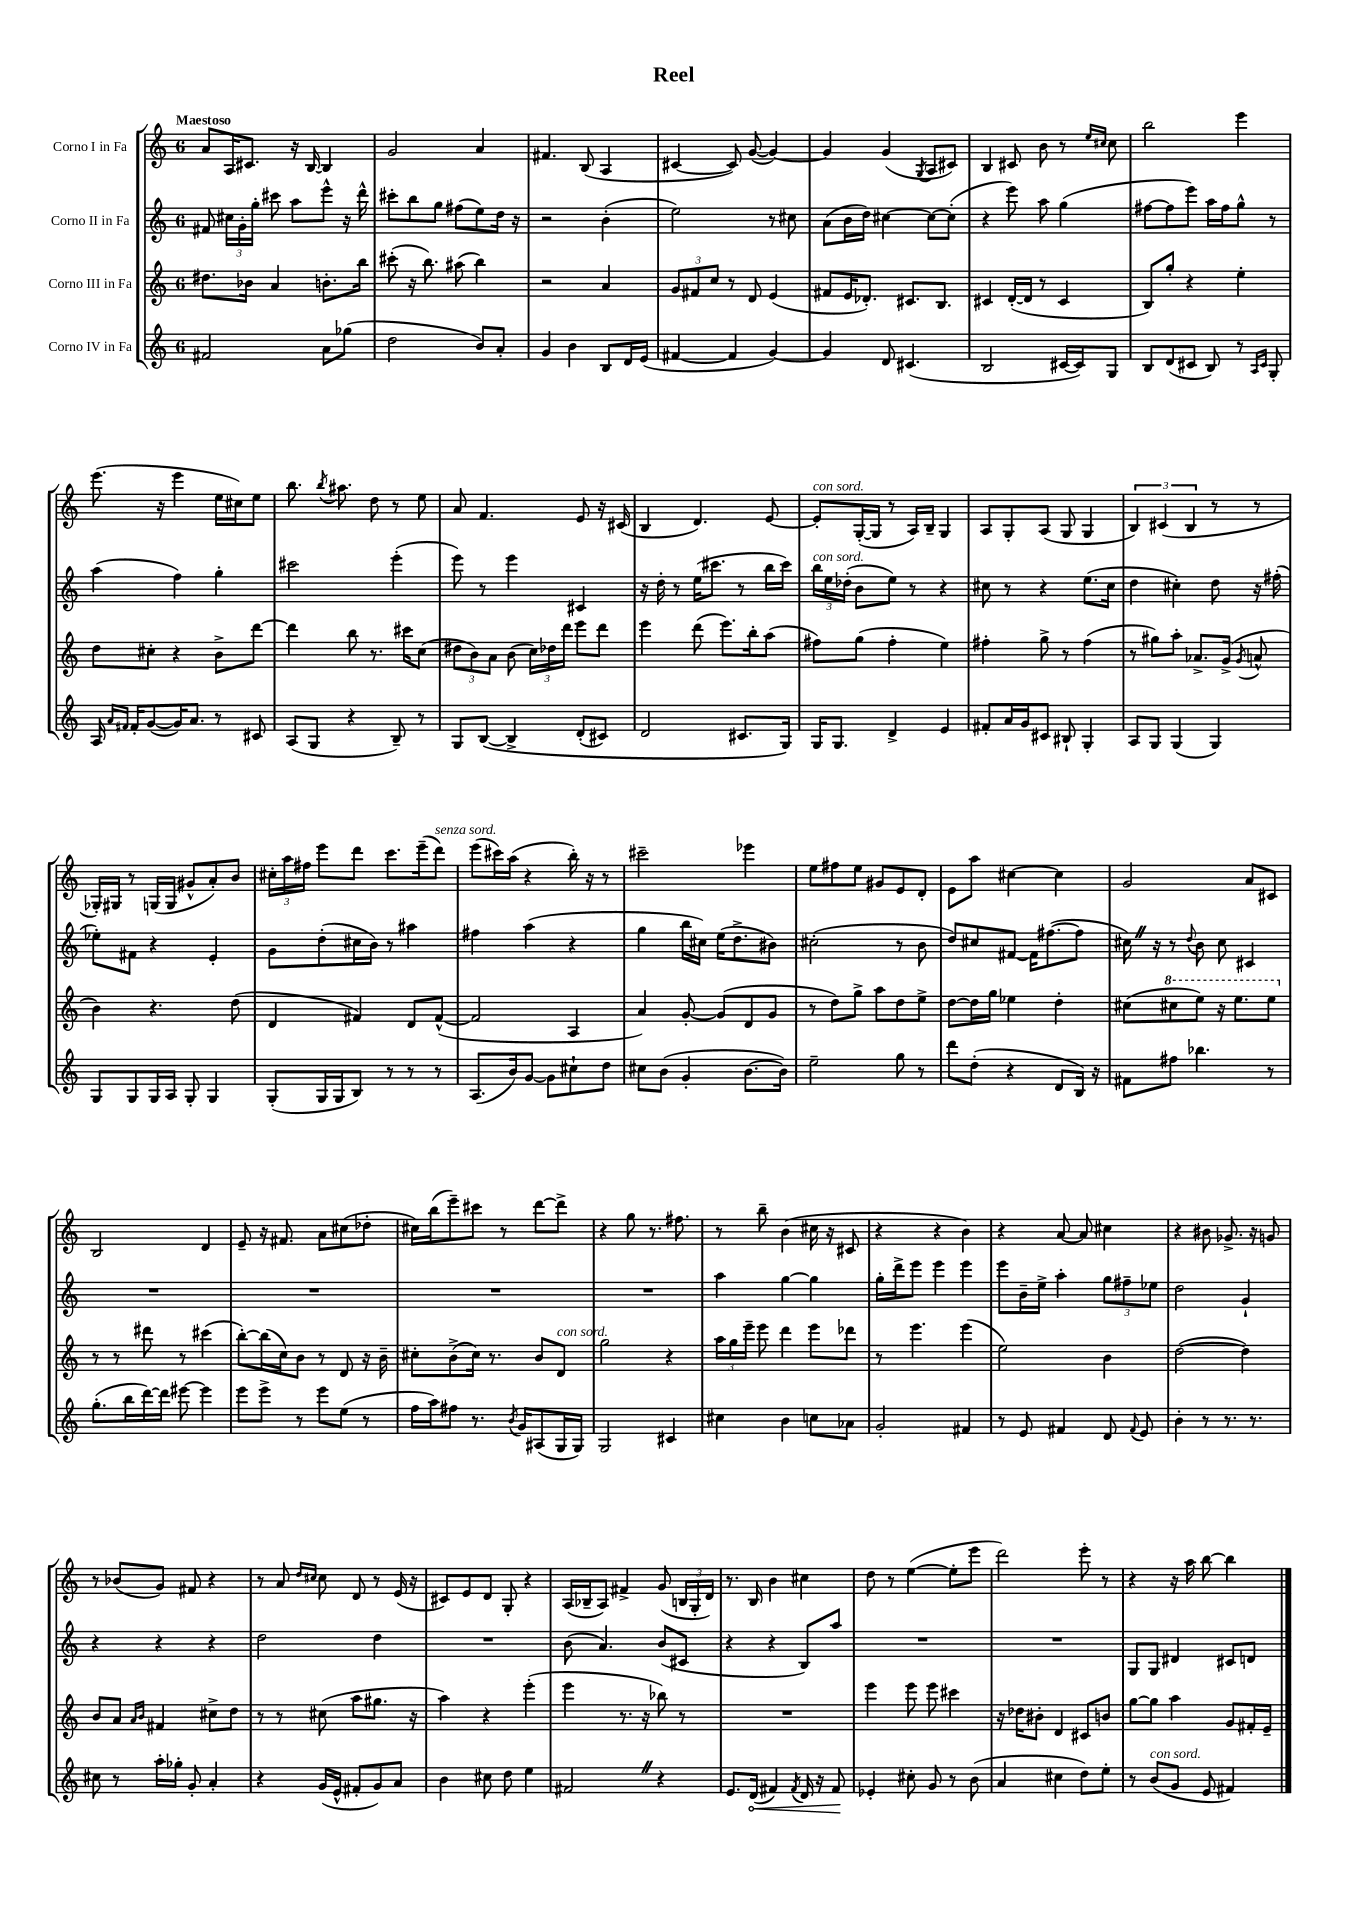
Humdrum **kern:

**kern	**kern	**kern	**kern
*staff4	*staff3	*staff2	*staff1
*clefG2	*clefG2	*clefG2	*clefG2
*k[]	*k[]	*k[]	*k[]
*M6/8	*M6/8	*M6/8	*M6/8
2f#	8.dd#	8f#	8a
.	.	24cc#	16A
.	.	24g'	.
.	16b-	.	8.c#
.	.	24gg'	.
.	4a	8ccc#	.
.	.	8aa	16r
.	.	.	[16B
8a	8.b'	8eee^^	4B]
(8gg-	.	16r	.
.	16bb	16ddd^^	.
=	=	=	=
2dd	(8ccc#'	8ccc#'	2g
.	16r	8bb	.
.	8.bb)	.	.
.	.	8gg	.
.	(8aa#	(8ff#	.
8b)	4bb)	8ee)	4a
8a'	.	16dd	.
.	.	16r	.
=	=	=	=
4g	2r	2r	4.f#
4b	.	.	.
.	.	.	(8B
8B	4a	(4b'	4A
16d	.	.	.
(16e	.	.	.
=	=	=	=
[4f#	12g	2ee)	[4c#
.	12f#	.	.
.	12cc	.	.
4f#]	8r	.	8c#])
.	8d	.	([8g
[4g)	(4e	8r	4g_)
.	.	8cc#	.
=	=	=	=
4g]	8f#	(8a	4g]
.	16e	16b	.
.	8.d-')	16dd)	.
8d	.	[4cc#	(4g
(4.c#	8.c#	.	.
.	.	.	8qG
.	.	8cc#_	8A
.	8.B	.	.
.	.	(8cc#']	8c#)
=	=	=	=
2B	4c#	4r	4B
.	([16d'	8eee)	8c#
.	16d]	.	.
.	8r	8aa	8b
[16c#	4c#	(4gg	8r
16c#])	.	.	.
.	.	.	16qqee
.	.	.	16qqcc#
8G	.	.	8cc#
=	=	=	=
8B	8B)	[8ff#	2bb
(8d	8gg'	8ff#]	.
8c#	4r	8eee)	.
8B)	.	16aa	.
.	.	16ff#	.
8r	4ee'	8gg^^	4eee
16qqA	.	.	.
16qqc#	.	.	.
8G'	.	8r	.
=	=	=	=
16A	8dd	(4aa	(8.eee
16qqa	.	.	.
16qqf#	.	.	.
16f#'	.	.	.
([8g	8cc#'	.	.
.	.	.	16r
16g])	4r	4ff)	4eee
8.a	.	.	.
8r	8b^	4gg'	16ee
.	.	.	16cc#)
8c#	[8ddd	.	8ee
=	=	=	=
(8A	4ddd]	2ccc#	8.bb
8G	.	.	.
.	.	.	8qbb
.	.	.	8.aa#
4r	8bb	.	.
.	8.r	.	8dd
8B~)	.	(4eee'	8r
.	16ccc#	.	.
8r	(8cc	.	8ee
=	=	=	=
8G	12dd#	8eee)	8a
.	12b)	.	.
&([8B	.	8r	4.f
.	12a	.	.
4B^]	(8b	4eee	.
.	24cc)	.	.
.	24dd-	.	.
.	24ddd	.	.
(8d'	8eee	4c#	8e
8c#)	8ddd	.	16r
.	.	.	(16c#
=	=	=	=
2d	4eee	16r	4B
.	.	16dd'	.
.	.	8r	.
.	(8ddd	(16ee	4.d)
.	.	8.ccc#	.
.	8.eee)	.	.
8.c#	.	8r	.
.	16bb'	.	.
.	(8aa	16bb	[8e
16G&)	.	16ccc#)	.
=	=	=	=
16G	8ff#)	24bb	8e']
.	.	24ee	.
8.G	.	.	.
.	.	(24dd-'	.
.	(8gg	8b	([16G'
.	.	.	16G]
4d^	4ff#'	8ee)	8r
.	.	8r	16A)
.	.	.	16B~
4e	4ee)	4r	4G
=	=	=	=
8f#'	4ff#'	8cc#	8A
16a	.	8r	8G'
16g	.	.	.
8c#	8gg^	4r	(8A
8B#`	8r	.	8G
4G'	(4ff#	(8.ee	4G
.	.	16cc#	.
=	=	=	=
8A	8r	4dd	6B)
8G	8gg#)	.	.
.	.	.	(6c#
(4G	8aa'	4cc#')	.
.	.	.	6B
.	8.a-^	.	.
4G)	.	8dd	8r
.	(16g^	.	.
.	8qg	.	.
.	8a^^	16r	8r
.	.	(16ff#'	.
=	=	=	=
8G	4b)	8ee-')	16G-')
.	.	.	16G#
8G	.	8f#	8r
16G	4.r	4r	(16G
16A	.	.	16G
8G'	.	.	8g#^^
4G	.	4e'	8a')
.	(8dd	.	8b
=	=	=	=
(8G'	4d	8g	24cc#'
.	.	.	24aa
.	.	.	24ff#
16G	.	(8dd'	8eee
16G	.	.	.
8B)	4f#)	16cc#	8ddd
.	.	16b)	.
8r	.	8r	8.ccc
8r	8d	4aa#	.
.	.	.	(16eee~
8r	([8f#^^	.	8ddd)
=	=	=	=
(8.A	2f#]	4ff#	(8eee
.	.	.	16ccc#)
16b)	.	.	(16aa
[8g	.	(4aa	4r
8g]	.	.	.
8cc#`	4A	4r	16bb')
.	.	.	16r
8dd	.	.	8r
=	=	=	=
8cc#	4a)	4gg	2ccc#~
(8b	.	.	.
4g'	[8g'	16bb	.
.	.	16cc#)	.
.	(8g]	(16ee	.
.	.	8.dd^	.
[8.b	8d	.	4eee-
.	8g	8b#)	.
16b])	.	.	.
=	=	=	=
2ee~	8r	(2cc#'	8ee
.	8dd)	.	8ff#
.	8gg^	.	8ee
.	8aa	.	8g#
8gg	8dd	8r	8e
8r	8ee^	8b	8d'
=	=	=	=
8ddd	[8dd	8dd)	8e
(8dd'	16dd]	8cc#	8aa
.	16gg	.	.
4r	4ee-	[8f#	[4cc#
.	.	16f#]	.
.	.	([8.ff#	.
8d	4dd'	.	4cc#]
16B)	.	8ff#]	.
16r	.	.	.
=	=	=	=
8f#	(8cc#	16cc#)	2g
.	.	16r	.
8ff#	8ccc#	8r	.
.	.	8qqdd	.
4.bb-	8eee)	8b	.
.	16r	8cc#	.
.	8.eee	.	.
.	.	4c#	8a
8r	8eee	.	8c#
=	=	=	=
(8.gg'	8r	2.r	2B
.	8r	.	.
16bb	.	.	.
[16ddd)	8ddd#	.	.
16ddd]	.	.	.
[8eee#	8r	.	.
4eee#]	(4ccc#	.	4d
=	=	=	=
8eee	[8bb')	2.r	8e~
8eee^	(16bb]	.	16r
.	16cc)	.	8.f#
8r	8b	.	.
8eee	8r	.	8a
(8ee	8d	.	(8cc#
8r	16r	.	8dd-'
.	16b~	.	.
=	=	=	=
16ff	8cc#'	2.r	16cc#)
16aa)	.	.	(16bb
8ff#	(8b^	.	8eee~)
8.r	16cc#)	.	8ccc#
.	8.r	.	.
.	.	.	8r
8qb	.	.	.
16g	.	.	.
(8A#	8b	.	[8ddd
16G	8d	.	8ddd^]
16G)	.	.	.
=	=	=	=
2G	2gg	2.r	4r
.	.	.	8gg
.	.	.	8.r
4c#	4r	.	.
.	.	.	8.ff#
=	=	=	=
4cc#	24aa	4aa	8r
.	24gg	.	.
.	24eee~	.	.
.	8eee	.	8bb~
4b	4ddd	[4gg	(4b
8cc	8eee	4gg]	16cc#
.	.	.	16r
8a-	8ddd-	.	8c#
=	=	=	=
2g'	8r	16gg'	4r
.	.	16ddd^	.
.	4.eee	8eee	.
.	.	4eee	4r
4f#	(4eee	4eee	4b)
=	=	=	=
8r	2ee)	8eee	4r
8e	.	16b~	.
.	.	16ee^	.
4f#	.	4aa'	[8a
.	.	.	8a]
8d	4b	12gg	4cc#
.	.	12ff#~	.
8qqf#	.	.	.
8e	.	.	.
.	.	12ee-	.
=	=	=	=
4b'	([2dd	2dd	4r
8r	.	.	8b#
8.r	.	.	8.g-^
.	4dd])	4g`	.
8.r	.	.	16r
.	.	.	8g
=	=	=	=
8cc#	8b	4r	8r
8r	8a	.	(8b-
.	16qqa	.	.
.	16qqb	.	.
16aa'	4f#	4r	8g)
16gg-'	.	.	.
8g'	.	.	8f#
4a'	8cc#^	4r	4r
.	8dd	.	.
=	=	=	=
4r	8r	2dd	8r
.	8r	.	8a
.	.	.	16qqdd
.	.	.	16qqcc#
(16g	(8cc#	.	8cc#
16e^^	.	.	.
8f#'	8aa	.	8d
8g)	8.gg#	4dd	8r
8a	.	.	(16e
.	16r	.	16r
=	=	=	=
4b	4aa)	2.r	8c#)
.	.	.	8e
8cc#	4r	.	8d
8dd	.	.	8G'
4ee	(4eee'	.	4r
=	=	=	=
2f#	4eee	(8b	(16A
.	.	.	16B-~
.	.	4.a)	8A)
.	8.r	.	4f#^
.	16r	.	.
4r	8bb-)	(8b	(8g
.	8r	8c#	24B
.	.	.	24G'
.	.	.	24d)
=	=	=	=
8.e	2.r	4r	8.r
(16d	.	.	16B
4f#)	.	4r	4b
8qf#	.	.	.
16d	.	8B)	4cc#
16r	.	.	.
8f#	.	8aa	.
=	=	=	=
4e-'	4eee	2.r	8dd
.	.	.	8r
8cc#'	8eee	.	([4ee
8g	8eee	.	.
8r	4ccc#	.	8ee']
(8b	.	.	8eee
=	=	=	=
4a	16r	2.r	2ddd)
.	16dd-	.	.
.	8b#'	.	.
4cc#	4d	.	.
8dd)	8c#	.	8eee'
8ee'	8b	.	8r
=	=	=	=
8r	[8gg	8G	4r
(8b	8gg]	8G	.
8g	4aa	4d#	16r
.	.	.	16aa
8e	.	.	[8bb
4f#)	8g	8c#	4bb]
.	16f#'	8d	.
.	16e~	.	.
==	==	==	==
*-	*-	*-	*-
